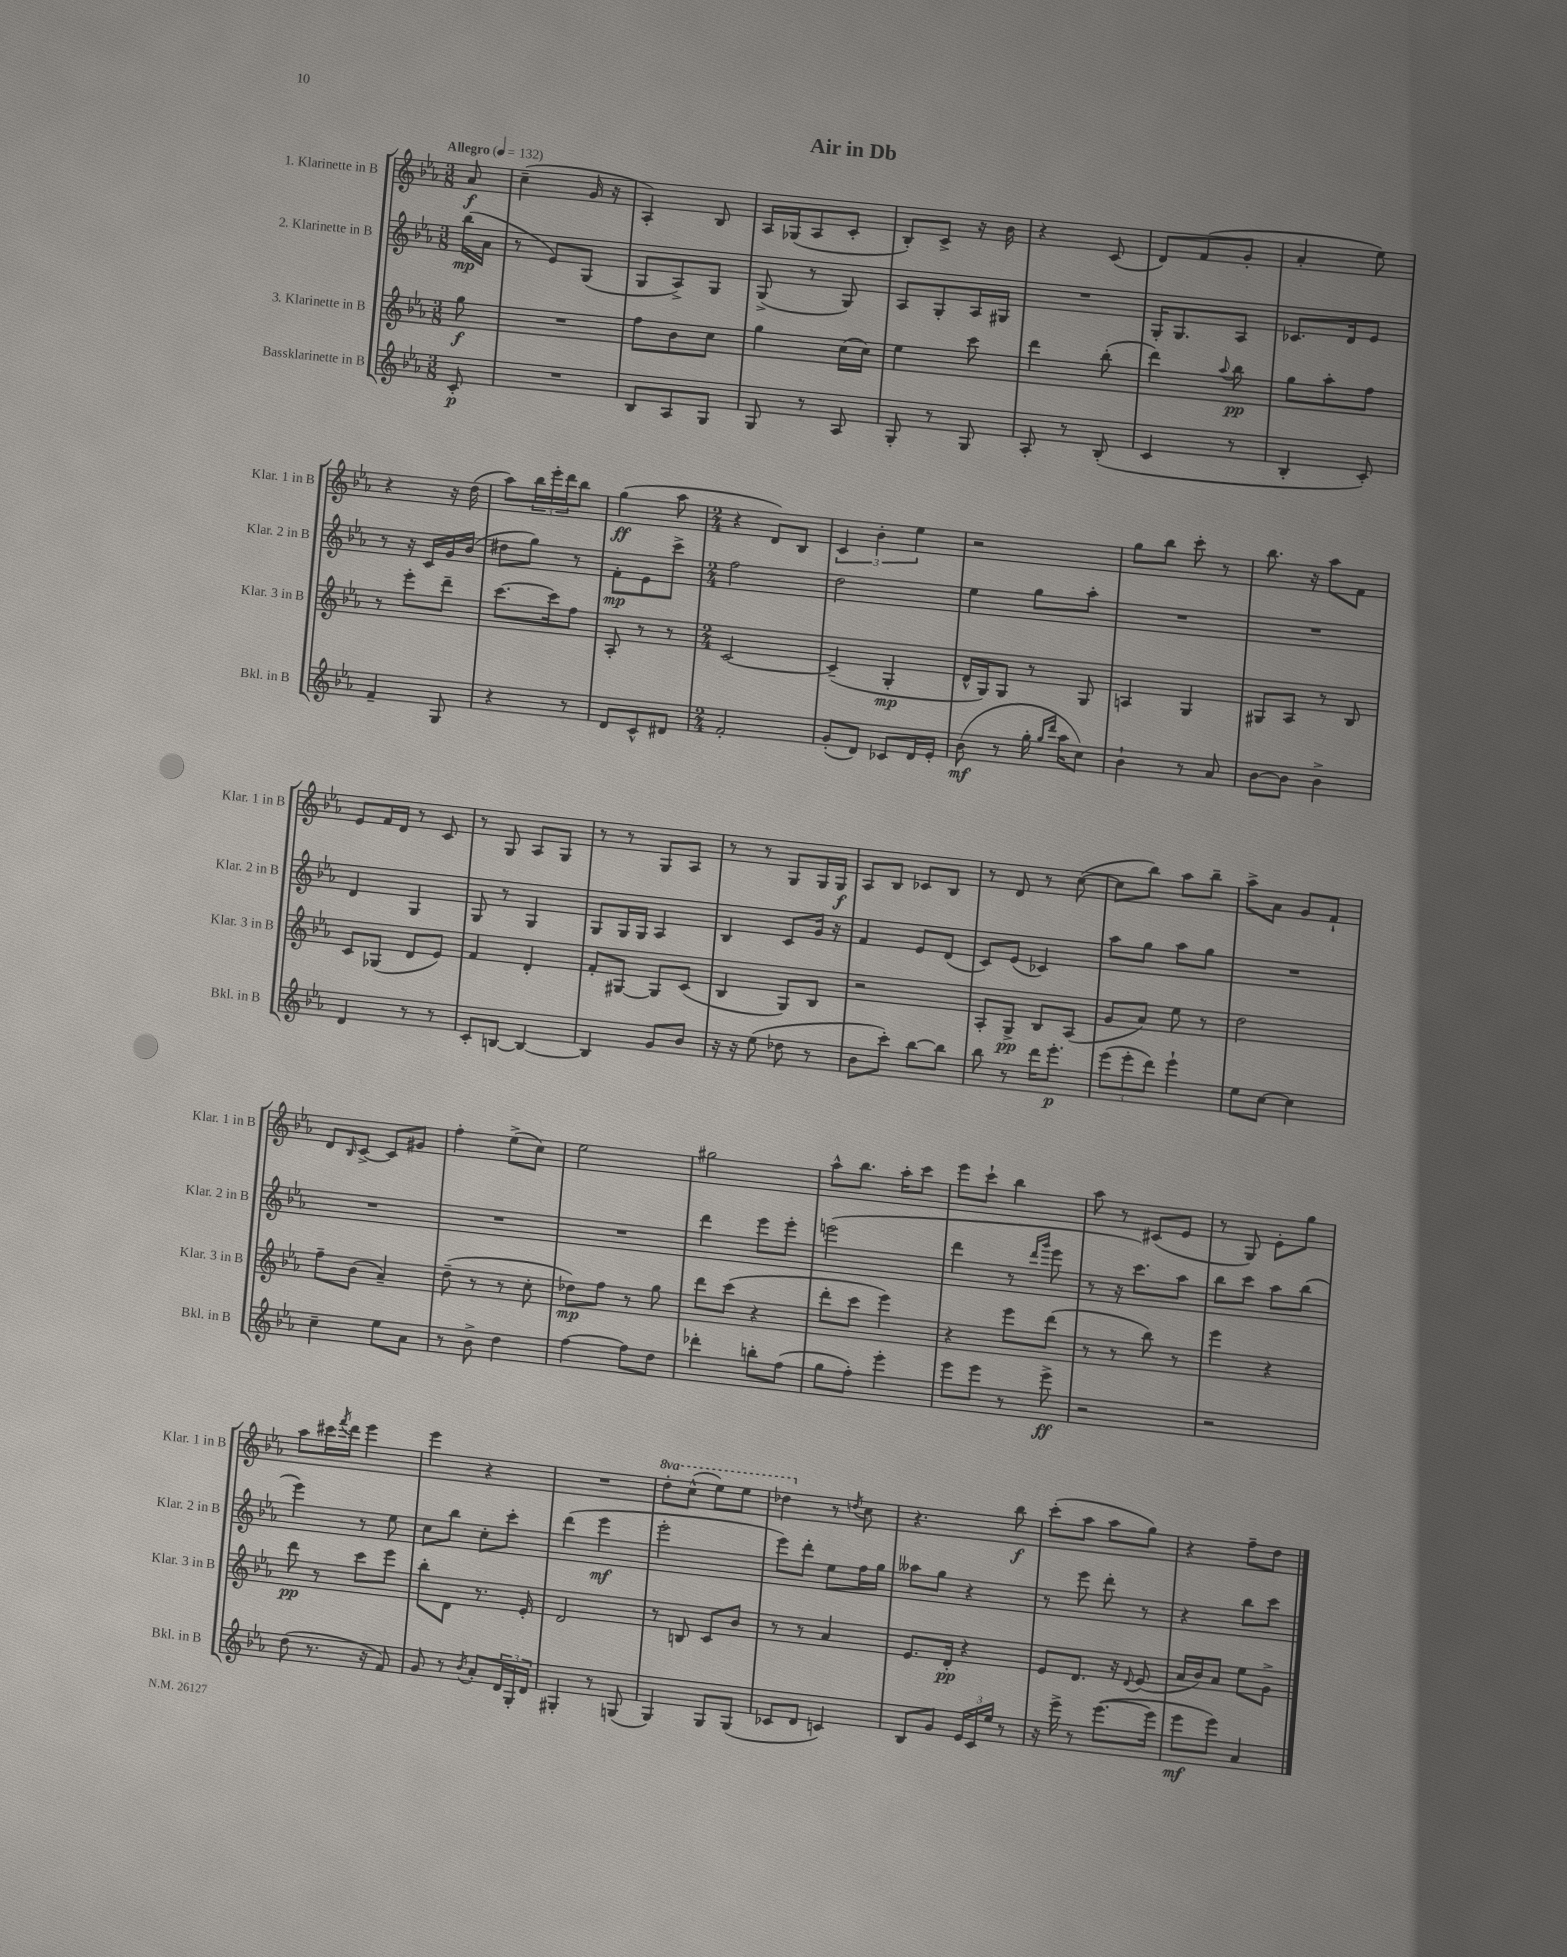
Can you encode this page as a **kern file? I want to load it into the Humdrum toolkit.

**kern	**kern	**kern	**kern
*staff4	*staff3	*staff2	*staff1
*clefG2	*clefG2	*clefG2	*clefG2
*k[b-e-a-]	*k[b-e-a-]	*k[b-e-a-]	*k[b-e-a-]
*M3/8	*M3/8	*M3/8	*M3/8
*MM132	*MM132	*MM132	*MM132
8c'/	8gg\	(16bb-\LL	8a-/
.	.	16a-\JJ	.
=	=	=	=
4.r	4.r	8r	(4cc~\
.	.	8e-/L)	.
.	.	(8G/J	16g/
.	.	.	16r
=	=	=	=
8B-/L	8ff\L	8G/L	4A-'/)
8A-/	8b-\	8A-^/)	.
8G/J	8cc\J	8G/J	8B-/
=	=	=	=
8G/	4gg\	(8G^/	16A-/LL
.	.	.	(16G-/J
8r	.	8r	8A-/
8A-/	(16cc\LL	8G/)	8c'/J
.	16cc\JJ)	.	.
=	=	=	=
8G'/	4ee-\	8A-/L	8B-'/L)
8r	.	8G'/	8c^/J
8G/	8ccc\	16A-/L	16r
.	.	16G#/JJ	16b-\
=	=	=	=
8A-'/	4ddd\	4.r	4r
8r	.	.	.
(8B-'/	(8bb-'\	.	(8c/
=	=	=	=
4c/	4ddd\)	16G'/LK	8d/L)
.	.	8.G/	.
.	.	.	(8f/
.	8qqaa-/	.	.
8r	8bb-\	8A-/J	8g'/J
=	=	=	=
4B-'/	8gg\L	8.c-/L	4a-'/
.	8aa-'\	.	.
.	.	16d/k	.
8c'/)	8ff\J	8e-/J	8ee-\)
=	=	=	=
4f~/	8r	8r	4r
.	8eee-'\L	16r	.
.	.	16c/LL	.
8G/	8ddd~\J	16g/	16r
.	.	(16b-/JJ	(16dd\
=	=	=	=
4r	[8.ccc\L	8dd#\L	8aa-\L)
.	.	8gg\J)	24bb-\L
.	.	.	24eee-'\
.	16ccc\]k	.	.
.	.	.	24ddd\J
8r	8ff\J	8r	8bb-\J
=	=	=	=
8d/L	8A-'/	8f'\L	(4gg\
8c^^/	8r	8e-\	.
8d#/J	8r	8ccc^\J	8aa-\
=	=	=	=
*M2/4	*M2/4	*M2/4	*M2/4
2f'/	[2c/	2ff\	4r
.	.	.	8d/L)
.	.	.	8B-/J
=	=	=	=
(8g'/L	(4c~/]	2dd\	6c/
8d/J)	.	.	.
.	.	.	6b-'\
8c-/L	4G'/	.	.
.	.	.	6ee-\
16d/L	.	.	.
16e-'/JJ	.	.	.
=	=	=	=
(8b-\	16d^^/LL	4ee-\	2r
.	16G/J)	.	.
8r	8G/J	.	.
16gg'\	8r	8gg\L	.
16qqgg/LL	.	.	.
16qqddd/JJ	.	.	.
16aa-\LK	.	.	.
8cc\J)	8G/	8aa-'\J	.
=	=	=	=
4b-`\	4A/	2r	8gg\L
.	.	.	8bb-\J
8r	4G/	.	8ccc'\
8a-/	.	.	8r
=	=	=	=
[8b-\L	8G#/L	2r	8.bb-\
8b-\]J	8A-/J	.	.
.	.	.	16r
4b-^\	8r	.	8aa-\L
.	8B-/	.	8f\J
=	=	=	=
4d/	8c/L	4d/	8e-/L
.	(8G-/J	.	16f/L
.	.	.	16d/JJ
8r	8d/L	4G/	8r
8r	8e-/J)	.	8c/
=	=	=	=
8c'/L	4f/	8G/	8r
[8B/J	.	8r	8G/
4B/_	4d'/	4G/	8A-/L
.	.	.	8G/J
=	=	=	=
4B/]	8f'/L	8G/L	8r
.	[8G#/J	16G/L	8r
.	.	16G/JJ	.
8g/L	8G#/]L	4A-/	8G/L
8b-/J	(8c/J	.	8A-/J
=	=	=	=
16r	4B-/	4B-/	8r
16r	.	.	.
(8ee-\	.	.	8r
8dd-\	8G/L)	8c/L	8G/L
8r	8B-/J	16g/Jk	16G/L
.	.	16r	16G/JJ
=	=	=	=
8b-\L	2r	4f/	8A-/L
8ccc'\J)	.	.	8B-/J
[8bb-\L	.	8e-/L	8c-/L
8bb-\]J	.	(8d/J	8B-/J
=	=	=	=
8bb-\	8A-'/L	8c/L)	8r
8r	8G^/J	(8e-/J	8d/
16ddd\LK	8B-/L	4c-/)	8r
8.eee-'\J	.	.	.
.	(8A-/J	.	([8cc\
=	=	=	=
(12eee-\L	8g/L	8aa-\L	8cc\]L
12eee-'\	.	.	.
.	8a-/J)	8gg\J	8bb-\J)
12ddd\J)	.	.	.
4eee-`\	8ee-\	8aa-\L	8aa-\L
.	8r	8gg\J	8bb-~\J
=	=	=	=
8ee-\L	2dd\	2r	8aa-^\L
[8cc\J	.	.	8a-\J
4cc\]	.	.	8g/L
.	.	.	8f`/J
=	=	=	=
4cc~\	8ff~\L	2r	8d/L
.	.	.	16qqB-/
.	(8b-\J	.	[8c^/J
8ee-\L	4a-~/)	.	8c/]L
8a-\J	.	.	8g#/J
=	=	=	=
8r	(8dd~\	2r	4ff'\
8b-^\	8r	.	.
4dd\	8r	.	(8ee-^\L
.	8cc'\	.	8cc\J)
=	=	=	=
[4ff\	8dd-\L)	2r	2ee-\
.	8ff\J	.	.
8ff\]L	8r	.	.
8dd\J	8gg\	.	.
=	=	=	=
4ddd-'\	8ddd\L	4ddd\	2gg#\
.	(8ccc\J	.	.
8bb'\L	4r	8eee-\L	.
(8ff\J	.	8eee-'\J	.
=	=	=	=
8gg\L	8ddd'\L	(2eee\	8aa-^^\L
8ff'\J)	8ccc\J	.	8.bb-\J
4eee-'\	4eee-\)	.	.
.	.	.	16aa-'\LK
.	.	.	8ccc\J
=	=	=	=
8eee-\L	4r	4ddd\	8eee-\L
8eee-\J	.	.	8ccc`\J
8r	8eee-\L	8r	4bb-\
.	.	16qqddd/LL	.
.	.	16qqggg/JJ	.
8eee-^\	(8ddd\J	8eee-\	.
=	=	=	=
2r	8r	8r	8aa-\
.	8r	16r	8r
.	.	8.ccc\L)	.
.	8bb-\)	.	(8c#/L
.	8r	8aa-\J	8e-/J
=	=	=	=
2r	4eee-\	8bb-\L	8r
.	.	8ccc\J	8G/)
.	4r	8aa-\L	8e-'\L
.	.	(8bb-\J	8gg\J
=	=	=	=
(8dd\	8ddd\	4eee-\)	8aa-\L
8.r	8r	.	16ccc#\L
.	.	.	8qfff/
.	.	.	16ddd\JJ
.	8ccc\L	8r	4eee-\
16r	.	.	.
8f/)	8eee-\J	8ee-\	.
=	=	=	=
8g/	8bb-'\L	8cc\L	4eee-\
8r	8d\J	8bb-\J	.
8qb-/	.	.	.
8a-'/L	8.r	8cc'\L	4r
24d/L	.	8ccc'\J	.
24G'/	.	.	.
.	16e-'/	.	.
24d/JJ	.	.	.
=	=	=	=
4G#'/	2d/	(4ddd\	2r
8r	.	4eee-\	.
(8G/	.	.	.
=	=	=	=
4G/)	8r	2eee-'\	8ddd'\L
.	8B/	.	(8ccc^^\J
8G/L	8c/L	.	8eee-\L)
(8G/J	8b-/J	.	8eee-\J
=	=	=	=
8c-/L	8r	8eee-\L)	4ddd-\
8d/J	8r	8ddd'\J	.
4c/)	4a-/	8ee-\L	8r
.	.	.	8qdd/
.	.	16ff\L	8cc\
.	.	16gg\JJ	.
=	=	=	=
8B-/L	8.e-/L	8aa--\L	4.r
8g/J	.	8gg\J	.
.	16d'/Jk	.	.
24e-/LL	4r	4r	.
24c/	.	.	.
24ee-/JJ	.	.	.
8r	.	.	8bb-\
=	=	=	=
16r	8e-/L	8r	(8ccc'\L
16eee-^\	.	.	.
8r	8.d/J	8eee-\	8aa-\J
([8.eee-\L	.	8ddd'\	8aa-\L
.	16r	.	.
.	8qqd/	.	.
.	(8e-/	8r	8gg\J)
16eee-\]Jk	.	.	.
=	=	=	=
8eee-\L	16a-/LL	4r	4r
.	16b-/J)	.	.
8eee-\J)	8a-/J	.	.
4a-/	8ee-\L	8bb-\L	8ff~\L
.	8g^\J	8ccc\J	8dd\J
==	==	==	==
*-	*-	*-	*-
